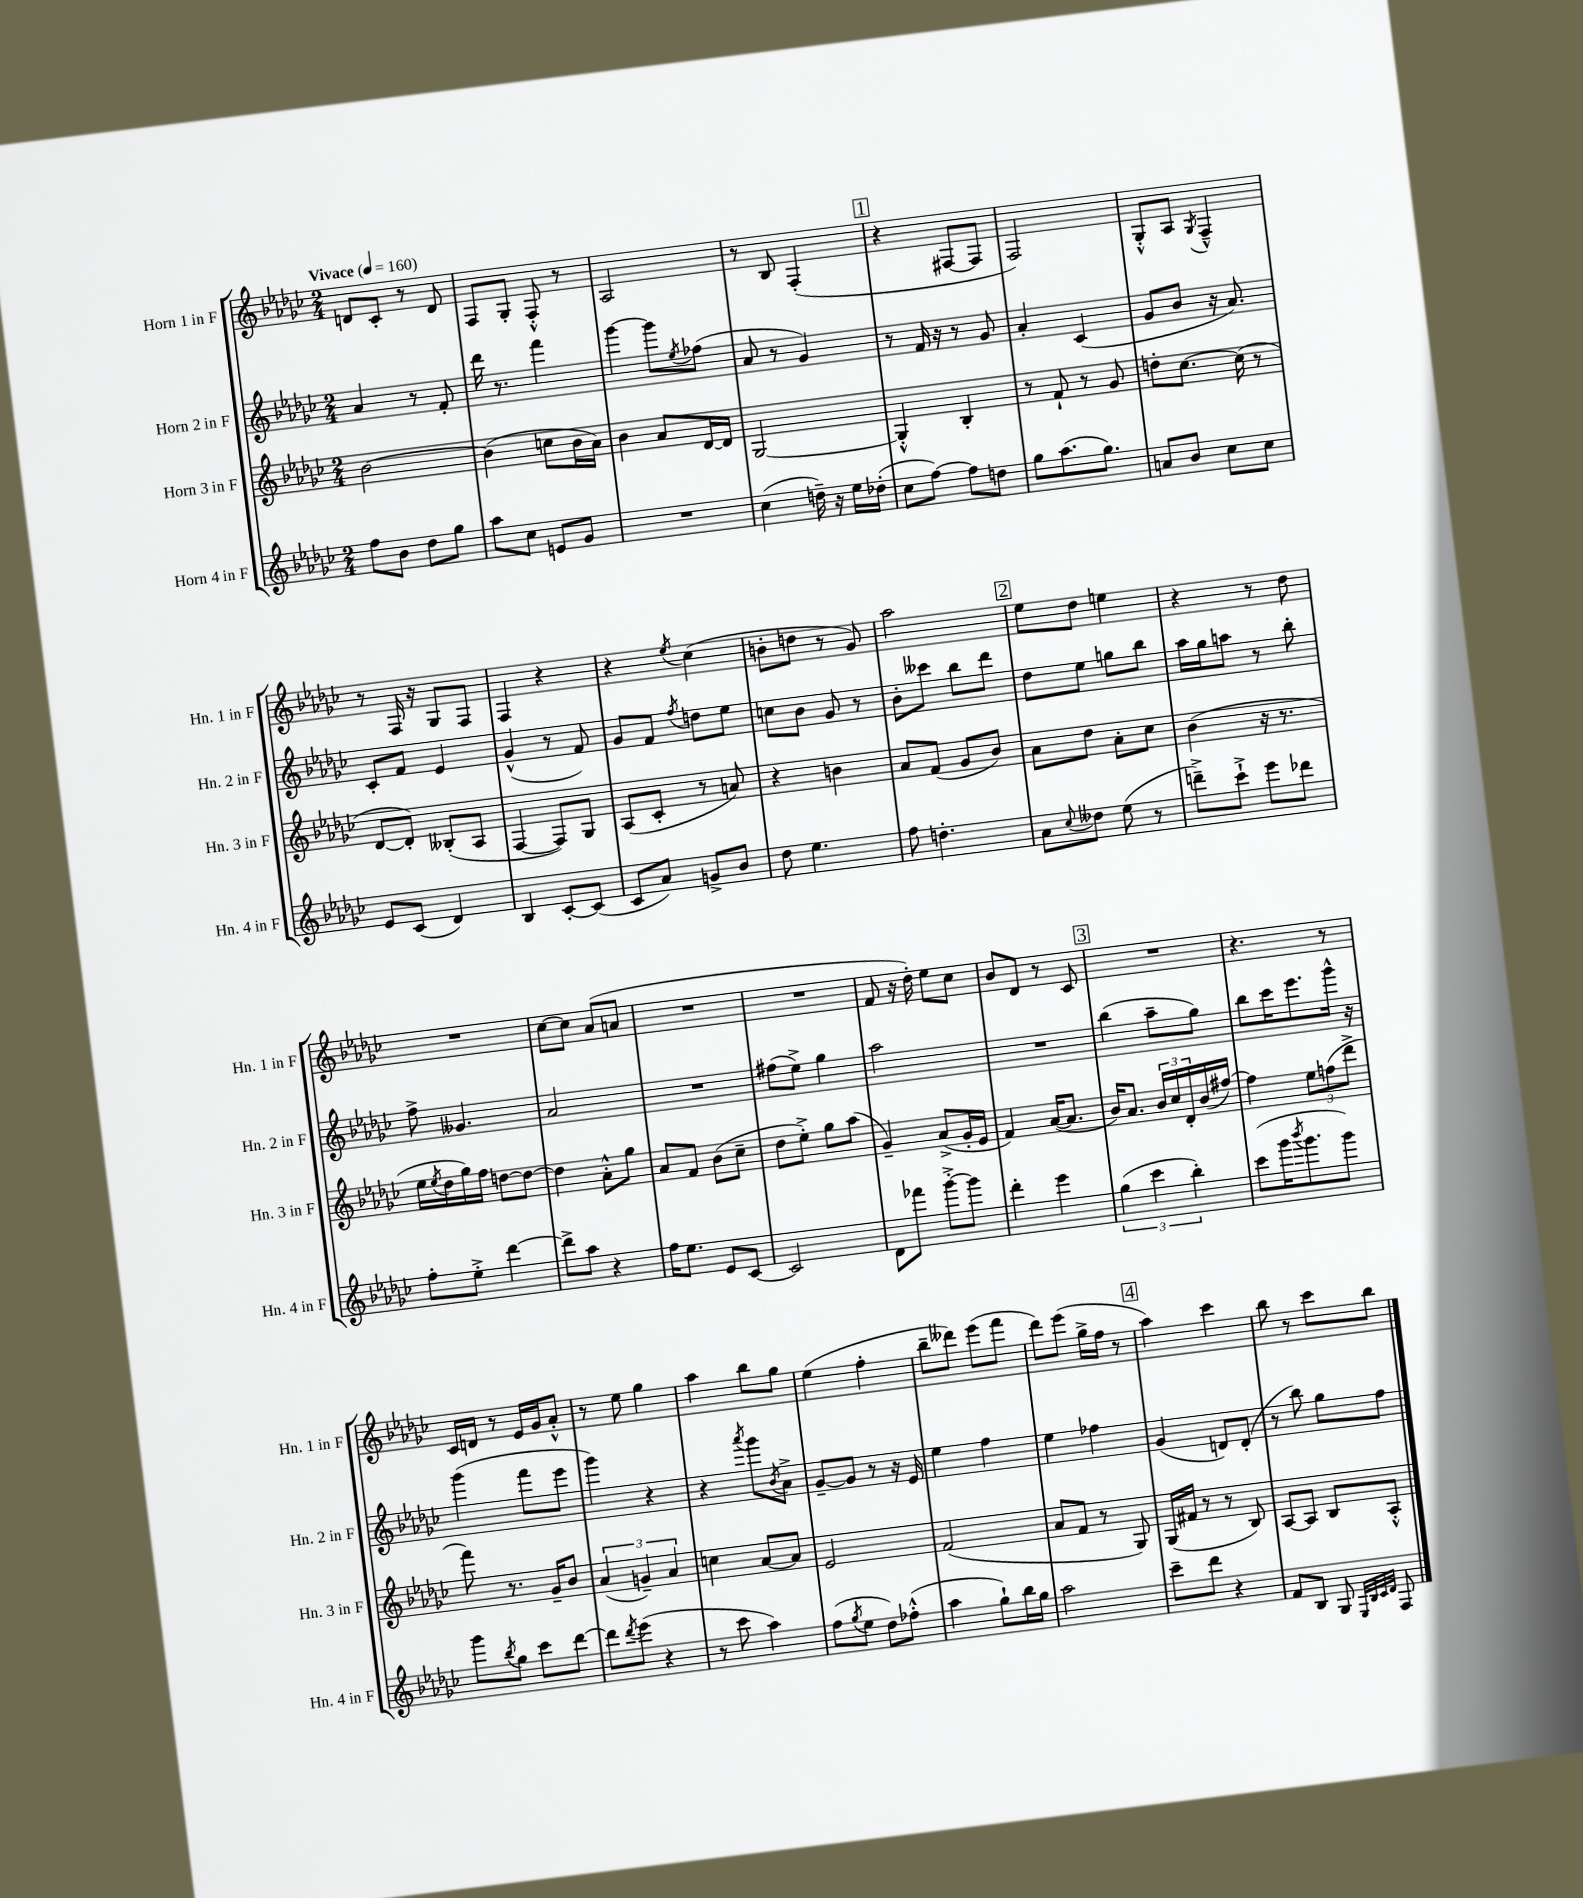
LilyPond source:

<<
\new StaffGroup <<
\new Staff = "s0" \with { instrumentName = "Horn 1 in F" shortInstrumentName = "Hn. 1 in F" } {
    \clef treble \key ges \major \numericTimeSignature \time 2/4 \tempo "Vivace" 4 = 160
    d'8 ces'8-. r8 d'8 |
    f8 ges8-. f8-.-^ r8 |
    aes2 |
    r8 bes8 f4-.( |
    \mark \markup { \box "1" } r4 fis8~ fis8 |
    f2) |
    ges8-.-^ aes8 \acciaccatura { ges8 } f4---^ |
    r8 f16 r16 ges8 f8 |
    f4 r4 |
    r4 \acciaccatura { ees''8 } ces''4( |
    b'8-. d''8 r8 ges'8) |
    aes''2 |
    \mark \markup { \box "2" } ees''8 des''8 e''4 |
    r4 r8 des''8 |
    R2 |
    ces''8~ ces''8 aes'8( a'8 |
    R2 |
    R2 |
    f'8 r16 des''16-.) ees''8 ces''8 |
    bes'8 des'8 r8 ces'8 |
    \mark \markup { \box "3" } R2 |
    r4. r8 |
    ces'16 d'16 r8 ees'16 ges'16 aes'8-.-^ |
    r8 ees''8 ges''4 |
    aes''4 bes''8 ges''8 |
    ees''4( f''4-. |
    bes''8-- deses'''8) ees'''8( f'''8 |
    des'''8) ees'''8( ges''16-> f''16 r8 |
    \mark \markup { \box "4" } aes''4) ces'''4 |
    bes''8 r8 ces'''8 bes''8 \bar "|." |
}
\new Staff = "s1" \with { instrumentName = "Horn 2 in F" shortInstrumentName = "Hn. 2 in F" } {
    \clef treble \key ges \major \numericTimeSignature \time 2/4
    aes'4 r8 f'8-. |
    des'''16 r8. f'''4 |
    ges'''4~ ges'''8 \acciaccatura { ees''8 } fes''8( |
    aes'8 r8 ges'4) |
    \mark \markup { \box "1" } r8 f'16 r16 r8 ges'8 |
    aes'4-. ces'4( |
    ges'8 bes'8 r16 aes'8.) |
    ces'8-. f'8 ees'4 |
    ges'4-^( r8 f'8) |
    ges'8 f'8 \acciaccatura { f''8 } d''8 ees''8 |
    c''8 bes'8 ges'8 r8 |
    bes'8-. ceses'''8 bes''8 des'''8 |
    \mark \markup { \box "2" } des''8 ees''8 g''8 bes''8 |
    aes''16 ges''16 a''8 r8 bes''8-. |
    f''8-> geses'4. |
    aes'2 |
    R2 |
    fis''8( ees''8->) ges''4 |
    aes''2 |
    R2 |
    \mark \markup { \box "3" } bes''4( aes''8-- ges''8) |
    bes''8 ces'''16 ees'''8. ges'''16-^ r16 |
    ges'''4( f'''8 ees'''8 |
    ges'''4) r4 |
    r4 \acciaccatura { aes'''8 } ges'''8 \acciaccatura { bes'8 } aes'8-> |
    ges'8~-- ges'8 r8 r16 ees'16 |
    ees''4 f''4 |
    ees''4 fes''4 |
    \mark \markup { \box "4" } ges'4( d'8) d'8-.( |
    r8 bes''8) ges''8 f''8 \bar "|." |
}
\new Staff = "s2" \with { instrumentName = "Horn 3 in F" shortInstrumentName = "Hn. 3 in F" } {
    \clef treble \key ges \major \numericTimeSignature \time 2/4
    bes'2~ |
    bes'4( c''8 bes'16 aes'16) |
    bes'4 aes'8 des'16~ des'16 |
    ges2~ |
    \mark \markup { \box "1" } ges4-.-^ bes4-. |
    r8 f'8-! r8 ges'8 |
    d''8-. ces''8.~ ces''16( r8 |
    des'8~ des'8-.) beses8-.( aes8 |
    f4~ f8) ges8 |
    aes8( ces'8-. r8 a'8) |
    r4 b'4 |
    aes'8 f'8( ges'8 bes'8) |
    \mark \markup { \box "2" } aes'8 des''8 aes'8-. ces''8 |
    bes'4( r16 r8. |
    ees''16 \acciaccatura { ees''8 } des''16 ges''16) f''16 d''8~ d''8~ |
    d''4 aes'8-.-^ ges''8 |
    aes'8 f'8 bes'8( ces''8-- |
    des''8 ees''8-.->) ges''8 aes''8( |
    ges'4--) aes'8->( ges'16-. ees'16 |
    f'4) aes'16~( aes'8. |
    \mark \markup { \box "3" } bes'16) aes'8. \tuplet 3/2 { bes'16 ces''16 des'16-. } bes'16( fis''16~) |
    fis''4 \tuplet 3/2 { ees''8 f''8( des'''8-> } |
    f'''8) r8. ges'16-- bes'8 |
    \tuplet 3/2 { aes'4( g'4--) aes'4 } |
    c''4 aes'8~ aes'8 |
    ees'2 |
    f'2( |
    aes'8 f'8 r8 ges8) |
    \mark \markup { \box "4" } ges16( fis'16 r8 r8 bes8) |
    aes8~ aes8 bes8 aes8-.-^ \bar "|." |
}
\new Staff = "s3" \with { instrumentName = "Horn 4 in F" shortInstrumentName = "Hn. 4 in F" } {
    \clef treble \key ges \major \numericTimeSignature \time 2/4
    f''8 bes'8 des''8 ges''8 |
    aes''8 ces''8 e'8 ges'8 |
    R2 |
    ces''4( d''16--) r16 ees''16 des''16-.( |
    \mark \markup { \box "1" } ces''8 f''8~) f''8 d''8 |
    ges''8 aes''8.( ges''8.) |
    a'8 bes'8 ces''8 ces''8 |
    ees'8 ces'8( des'4) |
    bes4 ces'8~-. ces'8( |
    ces'8 aes'8) g'8-> bes'8 |
    des''8 ees''4. |
    f''8 d''4.-. |
    \mark \markup { \box "2" } aes'8 \appoggiatura { ces''8 } deses''8 ees''8( r8 |
    d'''8--->) ces'''8-!-> ees'''8 des'''8 |
    f''8-. ees''8-.-> des'''4~ |
    des'''8-> aes''8 r4 |
    f''16 ees''8. ees'8 ces'8~ |
    ces'2 |
    des'8 fes'''8 ges'''8~-.-> ges'''8 |
    des'''4-. ees'''4 |
    \mark \markup { \box "3" } \tuplet 3/2 { ges''4( ces'''4 bes''4-.) } |
    ces'''8( ges'''16 \acciaccatura { bes'''8 } ges'''8. ges'''8) |
    ges'''8 \acciaccatura { bes''8 } ges''8 ces'''8 des'''8~ |
    des'''8 \acciaccatura { des'''8 } ees'''8( r4 |
    r8 ces'''8 aes''4) |
    f''8( \acciaccatura { ges''8 } ees''8 des''8) fes''8-.-^( |
    aes''4 ges''8-!) bes''16 ges''16 |
    aes''2 |
    \mark \markup { \box "4" } ces'''8-- des'''8 r4 |
    f'8 bes8 ges8 \grace { ees32 bes32 ces'32 des'32 } f8 \bar "|." |
}
>>
>>
\layout { \context { \Score \remove "Bar_number_engraver" } }
